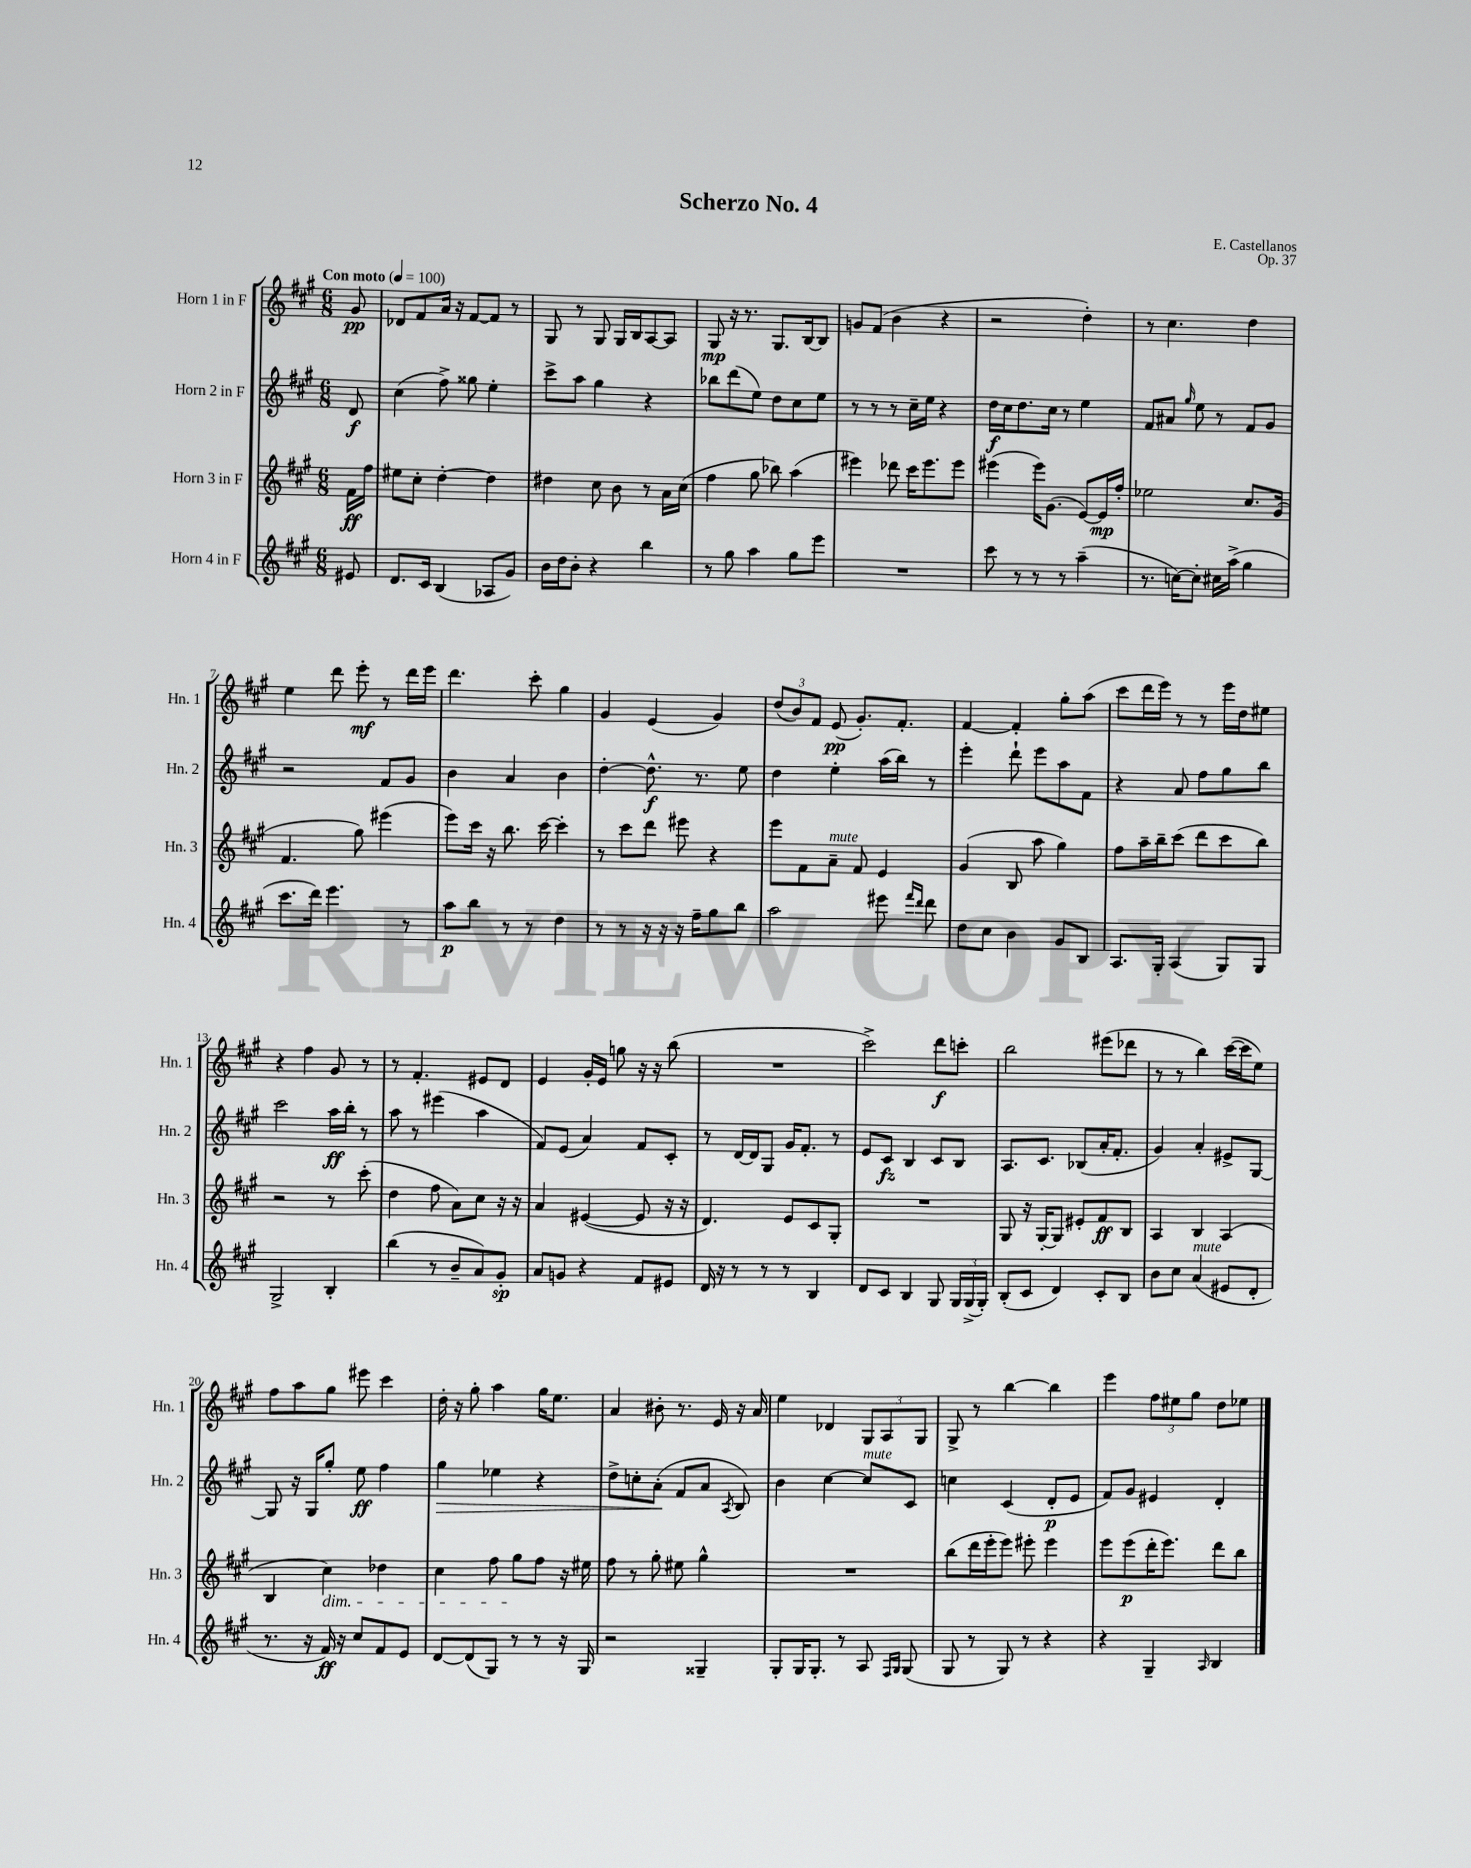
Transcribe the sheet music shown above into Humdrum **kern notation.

**kern	**dynam	**kern	**dynam	**kern	**dynam	**kern	**dynam
*part4	*part4	*part3	*part3	*part2	*part2	*part1	*part1
*staff4	*staff4	*staff3	*staff3	*staff2	*staff2	*staff1	*staff1
*I"Horn 4 in F	*	*I"Horn 3 in F	*	*I"Horn 2 in F	*	*I"Horn 1 in F	*
*I'Hn. 4	*	*I'Hn. 3	*	*I'Hn. 2	*	*I'Hn. 1	*
*clefG2	*	*clefG2	*	*clefG2	*	*clefG2	*
*k[f#c#g#]	*	*k[f#c#g#]	*	*k[f#c#g#]	*	*k[f#c#g#]	*
*M6/8	*	*M6/8	*	*M6/8	*	*M6/8	*
*MM100	*	*MM100	*	*MM100	*	*MM100	*
=	=	=	=	=	=	=	=
!	!	!	!	!	!	!LO:TX:a:B:t=Con moto	!
8e#X/	.	16f#\LL	ff	8d/	f	8g#/	pp
.	.	16ff#\JJ	.	.	.	.	.
=1	=1	=1	=1	=1	=1	=1	=1
8.d/L	.	8ee#X\L	.	(4cc#\	.	8d-X/L	.
.	.	8cc#'\J	.	.	.	8f#/	.
16c#/Jk	.	.	.	.	.	.	.
(4B/	.	[4dd'\	.	8ff#^\)	.	16a/Jk	.
.	.	.	.	.	.	16r	.
.	.	.	.	8gg##X\	.	[8f#/L	.
8A-X/L	.	4dd\]	.	4ee'\	.	8f#/J]	.
8g#/J)	.	.	.	.	.	8r	.
=2	=2	=2	=2	=2	=2	=2	=2
16b\LL	.	4dd#X\	.	8ccc#^\L	.	8G#/	.
16dd\J	.	.	.	.	.	.	.
8b'\J	.	.	.	8aa\J	.	8r	.
4r	.	8cc#\	.	4gg#\	.	8G#/	.
.	.	8b\	.	.	.	16G#/LL	.
.	.	.	.	.	.	16B/J	.
4bb\	.	8r	.	4r	.	[8A/	.
.	.	16a\LL	.	.	.	8A/J]	.
.	.	(16cc#\JJ	.	.	.	.	.
=3	=3	=3	=3	=3	=3	=3	=3
8r	.	4ff#\	.	8bb-X\L	.	8G#/	mp
8gg#\	.	.	.	(8ddd\	.	16r	.
.	.	.	.	.	.	8.r	.
4aa\	.	8gg#\	.	8ee\J)	.	.	.
.	.	8bb-X\)	.	8dd\L	.	8.G#/L	.
8gg#\L	.	(4aa\	.	8cc#\	.	.	.
.	.	.	.	.	.	[16B/k	.
8eee\J	.	.	.	8ee\J	.	8B/J]	.
=4	=4	=4	=4	=4	=4	=4	=4
2.r	.	4eee#X\)	.	8r	.	8gn/L	.
.	.	.	.	8r	.	(8f#/J	.
.	.	8ddd-X\	.	8r	.	4b\	.
.	.	16ccc#\KL	.	16cc#~\LL	.	.	.
.	.	8.eee#\	.	16ee\JJ	.	.	.
.	.	.	.	4r	.	4r	.
.	.	8eee#\J	.	.	.	.	.
=5	=5	=5	=5	=5	=5	=5	=5
8ccc#\	.	(4eee#X\	.	16dd\LL	f	2r	.
.	.	.	.	16cc#\J	.	.	.
8r	.	.	.	8.dd\	.	.	.
8r	.	16eee#\KL)	.	.	.	.	.
.	.	(8.g#\J	.	16cc#\Jk	.	.	.
8r	.	.	.	8r	.	.	.
(4aa~\	.	[8e/L)	.	4ee\	.	4dd'\)	.
.	.	16e/L]	mp	.	.	.	.
.	.	16ff#'/JJ	.	.	.	.	.
=6	=6	=6	=6	=6	=6	=6	=6
8.r	.	2ee-X\	.	8f#/L	.	8r	.
.	.	.	.	8a#X/J	.	4.cc#\	.
[16ccn\KL)	.	.	.	.	.	.	.
.	.	.	.	16qqgg#/	.	.	.
8cc'\J]	.	.	.	8ee\	.	.	.
16cc#X\LL	.	.	.	8r	.	.	.
(16aa^\JJ	.	.	.	.	.	.	.
4gg#\	.	8.cc#/L	.	8f#/L	.	4dd\	.
.	.	.	.	8g#/J	.	.	.
.	.	(16g#/Jk	.	.	.	.	.
!!LO:LB:g=z
=7	=7	=7	=7	=7	=7	=7	=7
8.ccc#\L	.	4.f#/	.	2r	.	4ee\	.
16ddd\Jk)	.	.	.	.	.	.	.
4.eee\	.	.	.	.	.	8ddd\	.
.	.	8gg#\)	.	.	.	8eee'\	mf
.	.	(4eee#X\	.	8f#/L	.	8r	.
8r	.	.	.	8g#/J	.	16ddd\LL	.
.	.	.	.	.	.	16eee\JJ	.
=8	=8	=8	=8	=8	=8	=8	=8
8aa\L	p	8eee\L)	.	4b\	.	4.ddd\	.
8bb\J	.	16ccc#\Jk	.	.	.	.	.
.	.	16r	.	.	.	.	.
8r	.	8.bb\	.	4a/	.	.	.
8r	.	.	.	.	.	8ccc#'\	.
.	.	[16ccc#\	.	.	.	.	.
4dd\	.	4ccc#'\]	.	4b\	.	4gg#\	.
=9	=9	=9	=9	=9	=9	=9	=9
8r	.	8r	.	[4dd'\	.	4g#/	.
8r	.	8ccc#\L	.	.	.	.	.
16r	.	8ddd\J	.	8.dd^^\]	f	(4e/	.
16r	.	.	.	.	.	.	.
16r	.	8eee#X\	.	.	.	.	.
16ff#~\KL	.	.	.	8.r	.	.	.
8gg#\	.	4r	.	.	.	4g#/)	.
8bb\J	.	.	.	8ee\	.	.	.
=10	=10	=10	=10	=10	=10	=10	=10
2aa\	.	8eee\L	.	4dd\	.	(12dd/L	.
.	.	.	.	.	.	12b/)	.
.	.	8f#\	.	.	.	.	.
.	.	.	.	.	.	12f#/J	.
!	!	!LO:TX:a:i:t=mute	!	!	!	!	!
.	.	8a~\J	.	4ee'\	.	(8e/	pp
.	.	8f#/	.	.	.	8.g#'/L)	.
8eee#X\	.	4e/	.	(16aa\LL	.	.	.
.	.	.	.	16bb\JJ)	.	8.f#'/J	.
16qqfff#/LL	.	.	.	.	.	.	.
16qqddd/JJ	.	.	.	.	.	.	.
8ddd\	.	.	.	8r	.	.	.
=11	=11	=11	=11	=11	=11	=11	=11
8dd\L	.	(4g#/	.	4eee'\	.	[4f#/	.
8cc#\J	.	.	.	.	.	.	.
4b\	.	8B/	.	8ddd`\	.	4f#'/]	.
.	.	8aa\	.	8eee\L	.	.	.
8g#/L	.	4gg#\)	.	8aa\	.	8gg#'\L	.
8B/J	.	.	.	8f#\J	.	(8aa\J	.
=12	=12	=12	=12	=12	=12	=12	=12
8.A/L	.	8ff#\L	.	4r	.	8ccc#\L	.
.	.	16aa~\L	.	.	.	16ddd\L	.
16G#'/Jk	.	16bb~\J	.	.	.	16eee\JJ)	.
(4A/	.	(8ccc#\J	.	8a/	.	8r	.
.	.	8ddd\L	.	8ff#\L	.	8r	.
8G#/L)	.	8ccc#\	.	8gg#\	.	16eee\LL	.
.	.	.	.	.	.	16dd\J	.
8G#/J	.	8bb\J)	.	8bb\J	.	8ee#X\J	.
!!LO:LB:g=z
=13	=13	=13	=13	=13	=13	=13	=13
2G#^/	.	2r	.	2ccc#\	.	4r	.
.	.	.	.	.	.	4ff#\	.
4B'/	.	8r	.	16aa\LL	ff	8g#/	.
.	.	.	.	16bb'\JJ	.	.	.
.	.	(8ccc#'\	.	8r	.	8r	.
=14	=14	=14	=14	=14	=14	=14	=14
(4bb\	.	4dd\	.	8aa\	.	8r	.
.	.	.	.	8r	.	4.f#'/	.
8r	.	8ff#\	.	(4eee#X\	.	.	.
8b~/L	.	8a\L)	.	.	.	.	.
8a/)	.	8cc#\J	.	4aa\	.	8e#X/L	.
8g#'/J	sp	16r	.	.	.	8d/J	.
.	.	16r	.	.	.	.	.
=15	=15	=15	=15	=15	=15	=15	=15
8a/L	.	4a/	.	8f#/L)	.	4e/	.
8gn/J	.	.	.	(8e/J	.	.	.
4r	.	([4e#X/	.	4a/)	.	16g#'/LL	.
.	.	.	.	.	.	16e/JJ	.
.	.	.	.	.	.	8ggn\	.
8f#/L	.	8e#/]	.	8f#/L	.	16r	.
.	.	.	.	.	.	16r	.
8e#X/J	.	16r	.	8c#'/J	.	(8bb\	.
.	.	16r	.	.	.	.	.
=16	=16	=16	=16	=16	=16	=16	=16
16d/	.	4.d/)	.	8r	.	2.r	.
16r	.	.	.	.	.	.	.
8r	.	.	.	[16d/LL	.	.	.
.	.	.	.	16d/J]	.	.	.
8r	.	.	.	8G#/J	.	.	.
8r	.	8e/L	.	16g#/KL	.	.	.
.	.	.	.	8.f#'/J	.	.	.
4B/	.	8c#/	.	.	.	.	.
.	.	8G#'/J	.	8r	.	.	.
=17	=17	=17	=17	=17	=17	=17	=17
8d/L	.	2.r	.	8e/L	.	2ccc#^\)	.
8c#/J	.	.	.	8c#/J	fz	.	.
4B/	.	.	.	4B/	.	.	.
8G#/	.	.	.	8c#/L	.	8ddd\L	f
24G#/LL	.	.	.	8B/J	.	8cccn'\J	.
(24G#^/	.	.	.	.	.	.	.
24G#'/JJ)	.	.	.	.	.	.	.
=18	=18	=18	=18	=18	=18	=18	=18
(8B'/L	.	8G#/	.	8.A/L	.	2bb\	.
8c#/J	.	16r	.	.	.	.	.
.	.	[16G#'/KL	.	8.c#/J	.	.	.
4d/)	.	8G#/J]	.	.	.	.	.
.	.	8e#X'/L	.	(8B-X/L	.	.	.
8c#'/L	.	8f#/	ff	16a'/K	.	(8eee#X\L	.
.	.	.	.	8.f#'/J	.	.	.
8B/J	.	8B/J	.	.	.	8ddd-X\J	.
=19	=19	=19	=19	=19	=19	=19	=19
8b\L	.	4A/	.	4g#/)	.	8r	.
8cc#\J	.	.	.	.	.	8r	.
!LO:TX:a:i:t=mute	!	!	!	!	!	!	!
(4a/	.	4B/	.	4a'/	.	4bb\)	.
8e#X/L	.	(4A/	.	8e#X^/L	.	([16ccc#\LL	.
.	.	.	.	.	.	16ccc#\J]	.
8d'/J	.	.	.	[8G#/J	.	8ee\J)	.
!!LO:LB:g=z
=20	=20	=20	=20	=20	=20	=20	=20
8.r	.	4B/	.	8G#/]	.	8ff#\L	.
.	.	.	.	16r	.	8aa\	.
16r	.	.	.	16G#/KL	.	.	.
!	!	!LO:TX:b:i:t=dim.	!	!	!	!	!
16f#/)	ff	4cc#\)	.	8gg#'/J	.	8gg#\J	.
16r	.	.	.	.	.	.	.
8cc#/L	.	.	.	8ee\	ff	8eee#X\	.
8f#/	.	4dd-X\	.	4ff#\	.	4ccc#\	.
8e/J	.	.	.	.	.	.	.
=21	=21	=21	=21	=21	=21	=21	=21
!	!	!	!	!	!LO:HP:b	!	!
[8d/L	.	4cc#\	.	4gg#\	>	16dd'\	.
.	.	.	.	.	.	16r	.
(8d/]	.	.	.	.	.	8gg#'\	.
8G#/J)	.	8ff#\	.	4ee-X\	.	4aa\	.
8r	.	8gg#\L	.	.	.	.	.
8r	.	8ff#\J	.	4r	.	16gg#\KL	.
.	.	.	.	.	.	8.ee\J	.
16r	.	16r	.	.	.	.	.
16G#/	.	16ee#X\	.	.	.	.	.
=22	=22	=22	=22	=22	=22	=22	=22
2r	.	8ff#\	.	8dd^\L	.	4a/	.
.	.	8r	.	8ccn'\	.	.	.
.	.	8gg#'\	.	(8a'\J	.	8b#X'\	.
.	.	8ee#X\	.	8f#/L	]	8.r	.
4G##X~/	.	4gg#^^\	.	8a/J	.	.	.
.	.	.	.	.	.	16e/	.
.	.	.	.	8qA/	.	.	.
.	.	.	.	8B/)	.	16r	.
.	.	.	.	.	.	16a/	.
=23	=23	=23	=23	=23	=23	=23	=23
8G#'/L	.	2.r	.	4b\	.	4ee\	.
16G#/K	.	.	.	.	.	.	.
8.G#'/J	.	.	.	.	.	.	.
.	.	.	.	[4cc#\	.	4d-X/	.
8r	.	.	.	.	.	.	.
!	!	!	!	!LO:TX:a:i:t=mute	!	!	!
8A/	.	.	.	8cc#/L]	.	12G#/L	.
.	.	.	.	.	.	12A/	.
16qqF#/LL	.	.	.	.	.	.	.
16qqG#/JJ	.	.	.	.	.	.	.
(8G#/	.	.	.	8c#/J	.	.	.
.	.	.	.	.	.	12G#/J	.
=24	=24	=24	=24	=24	=24	=24	=24
8G#/	.	(8bb\L	.	4ccn\	.	8G#^/	.
8r	.	16ddd\L	.	.	.	8r	.
.	.	16eee'\J	.	.	.	.	.
8G#/)	.	8eee\J)	.	(4c#/	.	[4bb\	.
8r	.	8eee#X'\	.	.	.	.	.
4r	.	4eee#\	.	8d'/L	p	4bb\]	.
.	.	.	.	8e/J	.	.	.
=25	=25	=25	=25	=25	=25	=25	=25
4r	.	8eee\L	.	8f#/L)	.	4eee\	.
.	.	(8eee\	p	8g#/J	.	.	.
4G#~/	.	16ddd'\K	.	4e#X/	.	12ff#\L	.
.	.	8.eee\J)	.	.	.	.	.
.	.	.	.	.	.	12ee#X\	.
.	.	.	.	.	.	12gg#\J	.
16qqA/	.	.	.	.	.	.	.
4B/	.	8ddd\L	.	4d'/	.	8dd\L	.
.	.	8bb\J	.	.	.	8ee-X\J	.
==	==	==	==	==	==	==	==
*-	*-	*-	*-	*-	*-	*-	*-
